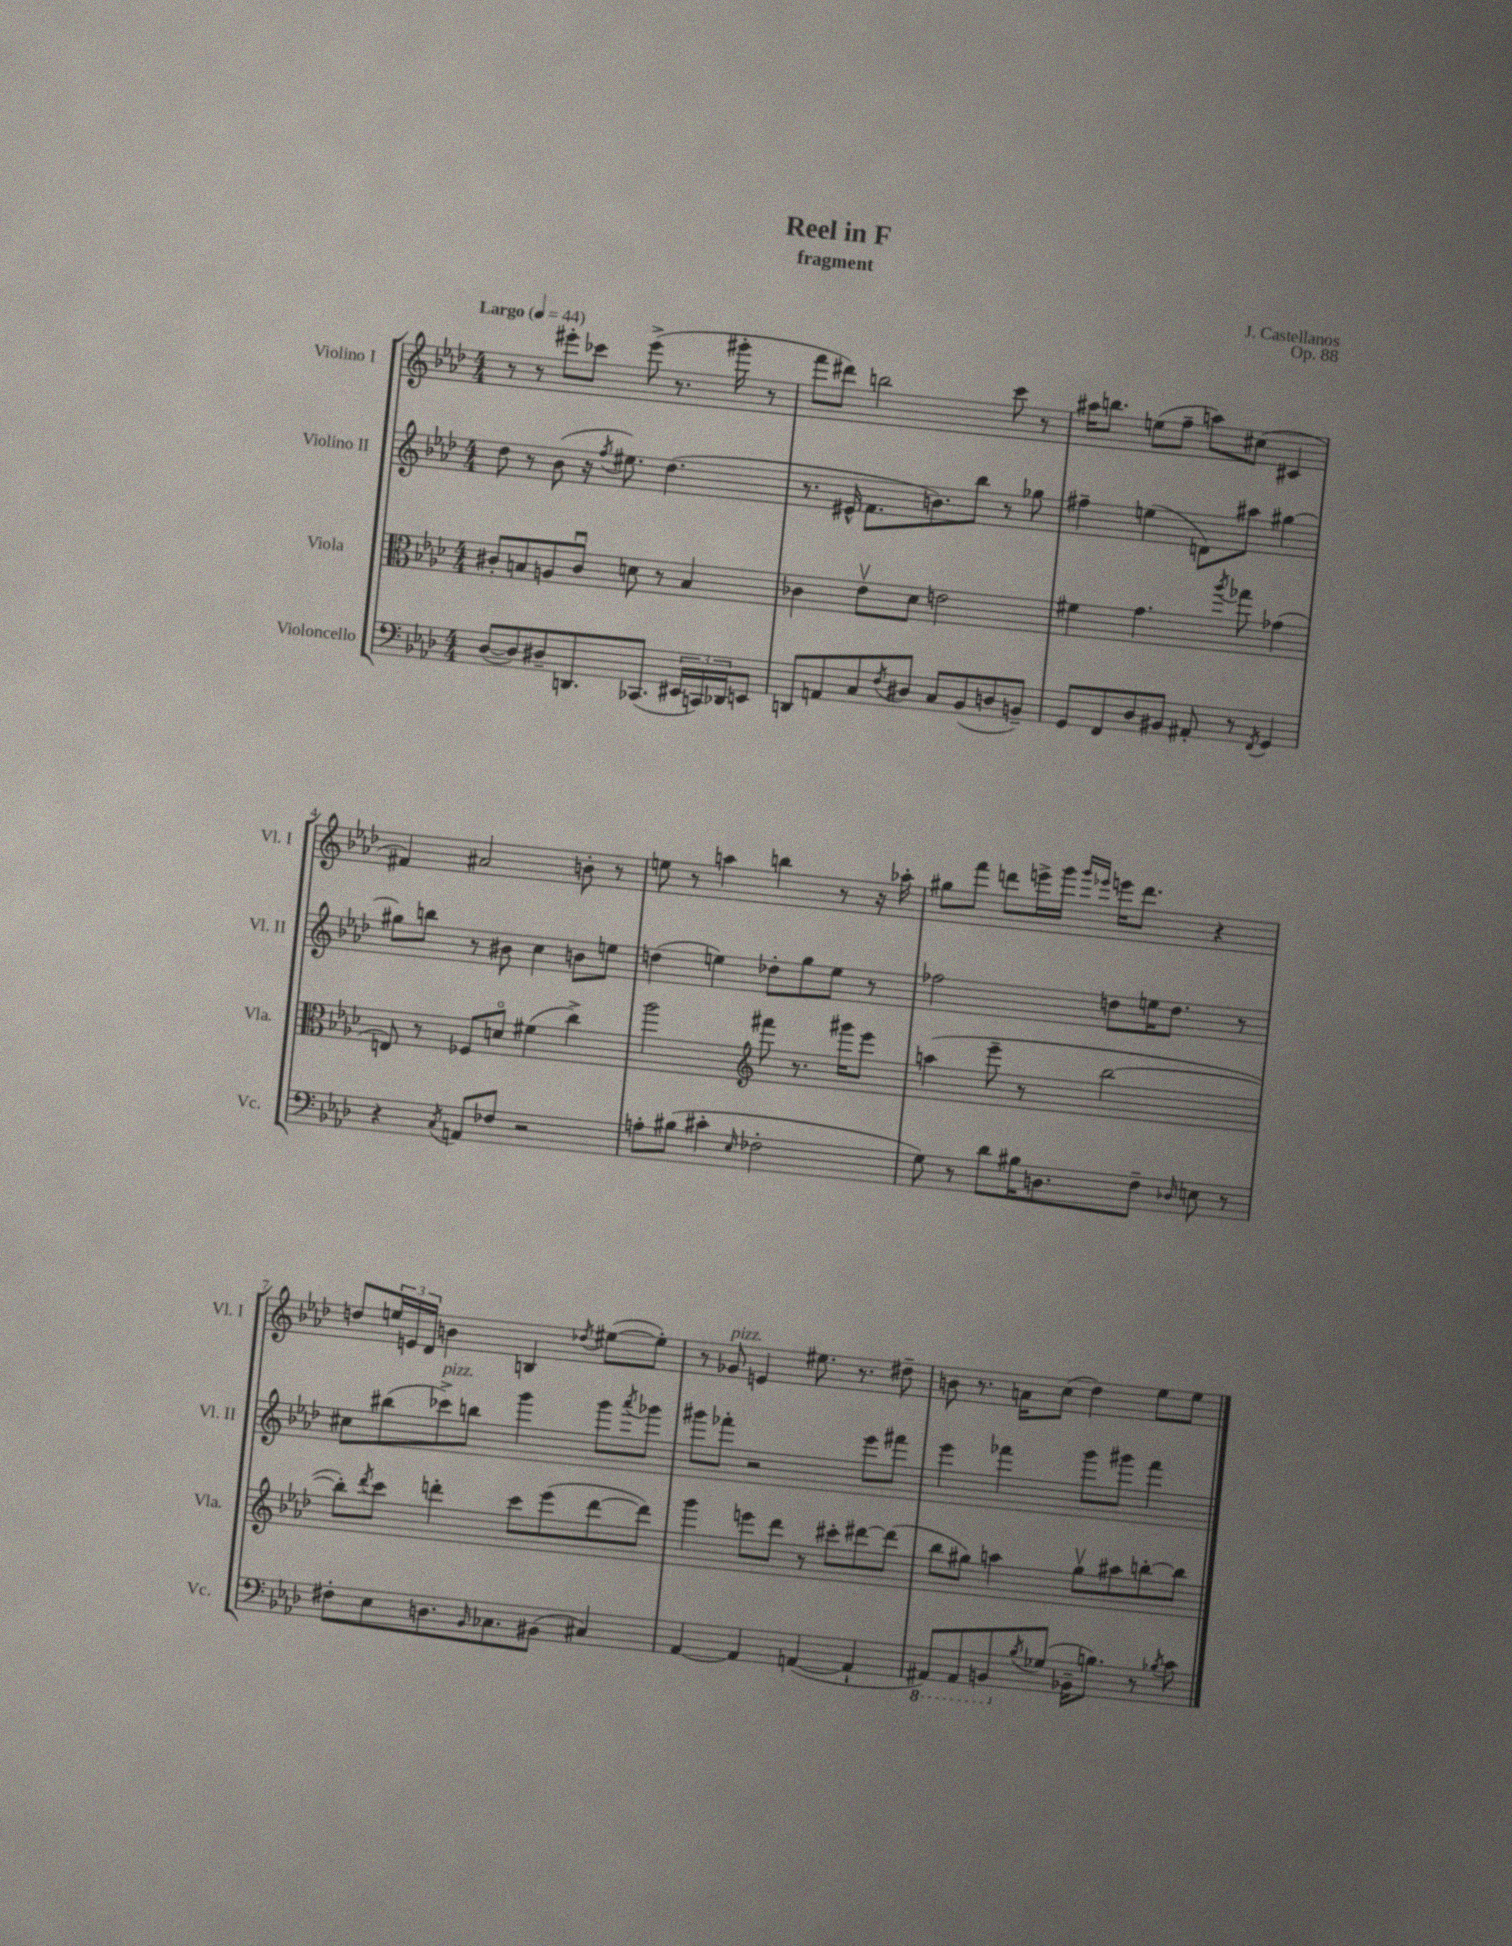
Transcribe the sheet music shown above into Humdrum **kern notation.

**kern	**kern	**kern	**kern
*staff4	*staff3	*staff2	*staff1
*clefF4	*clefC3	*clefG2	*clefG2
*k[b-e-a-d-]	*k[b-e-a-d-]	*k[b-e-a-d-]	*k[b-e-a-d-]
*M4/4	*M4/4	*M4/4	*M4/4
*MM44	*MM44	*MM44	*MM44
([8D-	8c#'	8dd-	8r
8D-])	8B	8r	8r
8D#~	8A	(8b-	8eee#'
8.DD	8c#u	16r	8ccc-
.	.	8qff	.
.	.	8.ee#)	.
.	8d	.	(8eee#^
(8.CC-	.	.	.
.	8r	(4.dd-	8.r
24EE#	4B	.	.
24CC)	.	.	.
.	.	.	16ggg#'
24DD-	.	.	.
8EE	.	.	8r
=	=	=	=
8DD	4c-	8.r	8fff
8AA	.	.	8ddd#)
.	.	16e#^^	.
8C	8e-v	8.f	2bb
8qF	.	.	.
8D#	8d-	.	.
.	.	8.b)	.
8C	2e	.	.
(8BB-	.	8bb-	.
8D	.	8r	8ccc
8BB~)	.	8gg-	8r
=	=	=	=
8GG	4f#	4ff#~	16aa#
.	.	.	8.bb
8FF	.	.	.
8D-	4.g	(4ee	(8ee
8BB#	.	.	8ff~
8AA#'	.	8d)	8aa)
.	8qaa-	.	.
8r	8gg-	8aa#	(8cc#
8qFF	.	.	.
4GG	(4g-	[4gg#	4c#
=	=	=	=
4r	8E)	8gg#]	4f#)
.	8r	8bb	.
8qC	.	.	.
8AA	8F-	8r	2a#
8F-	8do	8b#	.
2r	(4f#	4cc	.
.	4cc^)	8b	8b'
.	.	8ee	8r
=	=	=	=
8A'	2aa-	(4dd	8ee
(8B#	.	.	8r
4c#'	.	4ee)	4aa
*	*clefG2	*	*
16qqE-	.	.	.
2F-'	8fff#	8dd-'	4bb
.	8.r	8gg	.
.	.	8ee	8r
.	16ggg#	.	.
.	8eee-	8r	16r
.	.	.	16aa-'
=	=	=	=
8G)	(4aa	2ff-	8gg#
8r	.	.	8fff
8d-	8eee-~	.	8ddd
16B#	8r	.	16eee^
8.D	.	.	16ggg
.	.	.	16qqggg
.	.	.	16qqeee-
.	[2bb-	8dd	16eee
.	.	.	8.ddd
8F~	.	16ee	.
.	.	8.dd	.
16qqD-	.	.	.
8E	.	.	4r
8r	.	8r	.
=	=	=	=
8F#'	8bb-'])	8cc#	8dd
.	8qddd-	.	.
8E-	8ccc	(8bb#	24ee
.	.	.	24e
.	.	.	24d-
8.D	4ddd'	8ccc-^)	4b
.	.	8bb	.
16qqBB-	.	.	.
8.C-	.	.	.
.	8ccc	4ggg	4B
(8BB#	(8eee-	.	.
.	.	.	8qdd-
4C#)	[8ddd	8ggg	([8ee#
.	.	8qaaa-	.
.	8ddd])	8ggg-	8ee#'])
=	=	=	=
[4AA-	4ggg	8ggg#	8r
.	.	8fff-'	8g-
4AA-]	8eee	2r	4e
.	8ddd-	.	.
([4AA	8r	.	8.ee#
.	8ccc#'	.	.
.	.	.	8.r
4AA`]	[8ddd#	8eee-	.
.	(8ddd#]	8fff#	8dd#~
=	=	=	=
8AAA#)	8bb-	4eee-	8b
8AAA#	8gg#)	.	8.r
8BBB	4aa	4fff-	.
.	.	.	16a
8qB-	.	.	.
(8G-	.	.	(8cc
16BB-~	8gg#v	8ggg	4dd-)
8.B)	.	.	.
.	8aa#	8ggg#	.
8r	[8bb'	4fff-	8ee-
8qB-	.	.	.
8c	8bb]	.	8ee-
==	==	==	==
*-	*-	*-	*-
